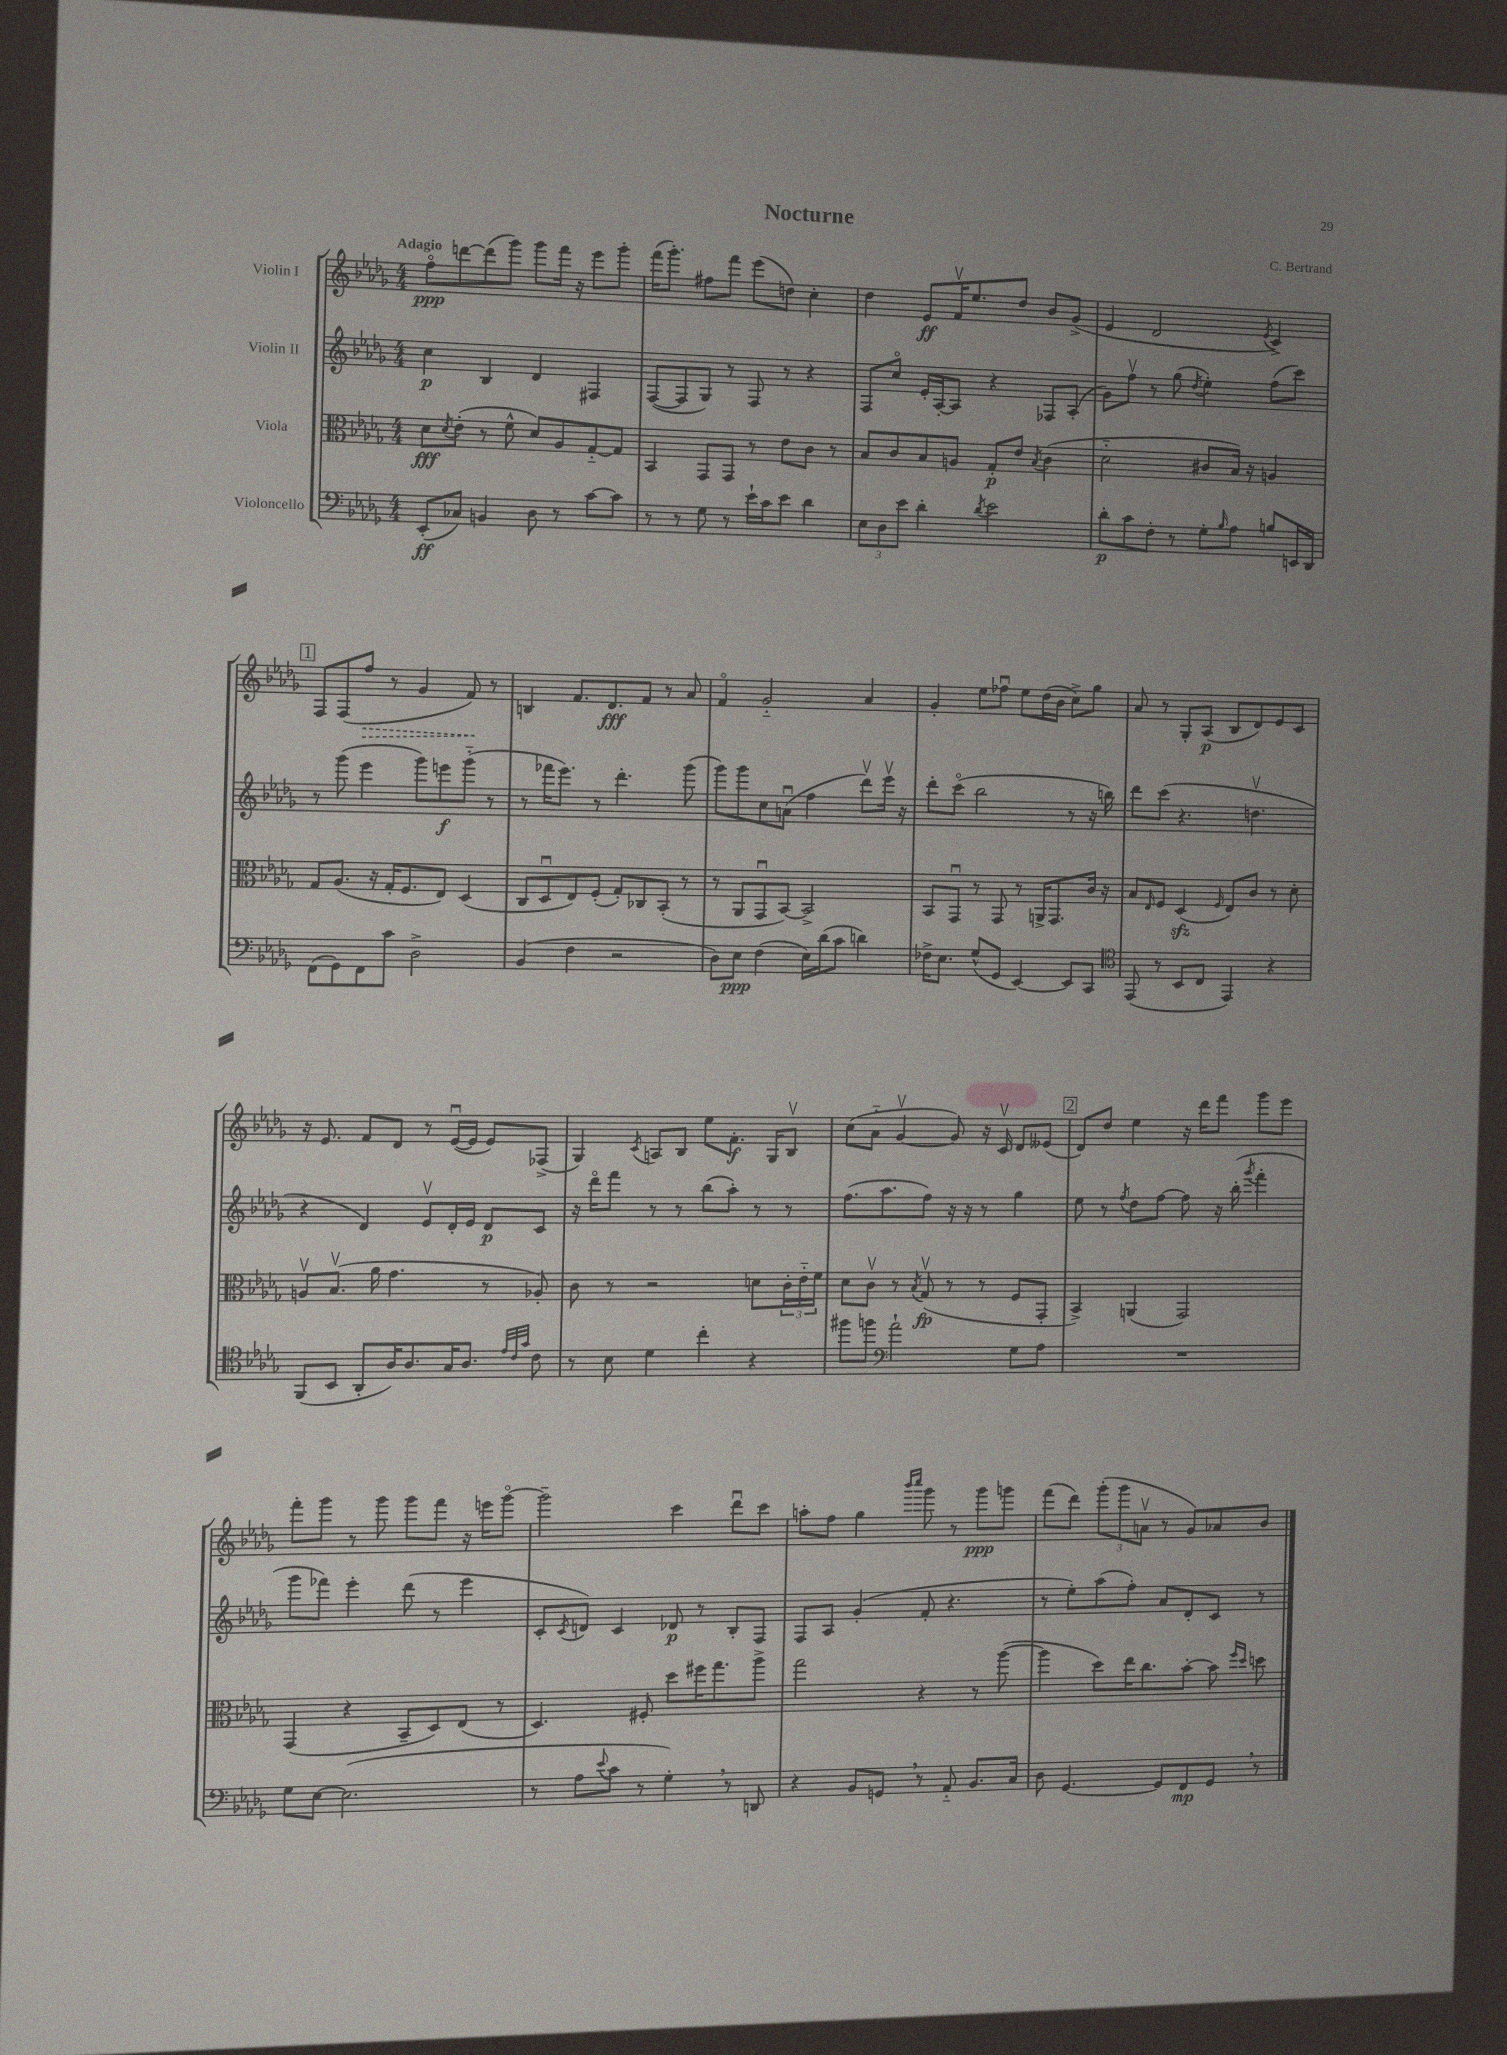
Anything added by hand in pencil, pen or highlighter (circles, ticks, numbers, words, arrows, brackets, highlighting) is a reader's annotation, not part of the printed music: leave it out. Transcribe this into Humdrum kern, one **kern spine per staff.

**kern	**kern	**kern	**kern
*staff4	*staff3	*staff2	*staff1
*clefF4	*clefC3	*clefG2	*clefG2
*k[b-e-a-d-g-]	*k[b-e-a-d-g-]	*k[b-e-a-d-g-]	*k[b-e-a-d-g-]
*M4/4	*M4/4	*M4/4	*M4/4
(8EE-'	8d-	4cc	8ffo
.	8qd-	.	.
8C-)	(8e-'	.	[8ddd
4BB	8r	4B-	(8ddd]
.	8f^^	.	8ggg-)
8D-	8d-)	4d-	8ggg-
8r	8A-	.	16fff
.	.	.	16r
[8c	[8G-'~	4F#	8eee-
8c]	8G-]	.	8ggg-'
=	=	=	=
8r	4BB-	([8F	(16fff
.	.	.	8.ggg-')
8r	.	8F]	.
8G-	8GG-	8G-)	8ff#
8r	8GG-	8r	8fff
16e-`	8r	8F	(8eee-
16c	.	.	.
8e-	8e-	8r	8dd)
4d-	8c	4r	4cc'
.	8r	.	.
=	=	=	=
12E-	8B-	8F	4dd-
12D-	.	.	.
.	8c	8cco	.
12e-	.	.	.
4d-'	8B-	16e-'	8e-
.	.	[16A-'	.
.	8A	8A-]	16fv
.	.	.	8.ee-
8qd-	.	.	.
2e-	8G-'	4r	.
.	8e-	.	8dd-
.	8qB-	.	.
.	(4c	8F-	8b-
.	.	(8A-'	(8g-^
=	=	=	=
8d-'	2d-'~	8g-)	4e-
8c	.	8ffv	.
8F'	.	8r	2d-
8r	.	(8gg-	.
.	.	8qdd-	.
8G-'	8c#	4ee-')	.
16qqB-	.	.	.
8A-	16B-)	.	.
.	16r	.	.
.	.	.	8qe-
8B	4A	(8ff	4c^)
16EE	.	8ccc)	.
16DD-	.	.	.
=	=	=	=
(8FF	8G-	8r	8F
8GG-)	(8.A-	(8ggg-	(8F
8FF	.	4eee-	8ff
.	16r	.	.
8c	16G-'	.	8r
.	8.F	.	.
2D-^	.	8ggg-)	4g-
.	8E-)	8eee	.
.	(4D-	(8ggg-'~	8f)
.	.	8r	8r
=	=	=	=
(4BB-	8C	8r	4B
.	8D-u	16fff-	.
.	.	8.eee-)	.
4F	8E-)	.	8.f
.	(8F'	8r	.
.	.	.	8.d-
2r	8G-')	4.ddd-'	.
.	8C-	.	8f
.	(8BB-'	.	8r
.	8r	(8ggg-	8a-
=	=	=	=
8D-)	8r	8ggg-)	4fo
8E-	8AA-	8ggg-	.
(4F	8GG-u	8cc	2g-'~
.	[8BB-)	(8au	.
16E-)	2BB-^]	4ff	.
(16d-	.	.	.
8c	.	.	.
4d)	.	8ddd-v)	4a-
.	.	16eee-v	.
.	.	16r	.
=	=	=	=
16F-^	8BB-	8ddd-'	4g-'
8.E-	.	.	.
.	8GG-u	(8ccco	.
(8G-^^	8r	2bb-	8ee-
8GG-	8GG-	.	8ff-u
[4EE-)	8r	.	8ee-
.	16AA^	.	(16dd-
.	8.GG-	.	16b-
8EE-]	.	8r	8cc^)
8CC	16c	16r	8gg-
.	16r	16bb)	.
=	=	=	=
*clefC4	*	*	*
(8EE-	8B-	8ddd-	8a-
.	16qqE-	.	.
8r	8F	(8ccc	8r
8BB-	(4D-	4.r	8G-'
8C	.	.	(8A-
.	16qqF	.	.
4EE-)	8E-)	.	8B-
.	8c	4.ddv	8d-)
4r	8r	.	8e-
.	8d-'	.	8c
=	=	=	=
(8FF	8Av	4r	16r
.	.	.	8.e-
8BB-	(8.B-v	.	.
8AA-'	.	4d-)	8f
.	16a-	.	.
16A-)	4.g-	.	8d-
8.A-	.	.	.
.	.	8e-v	8r
16G-	.	16d-'	([16e-u
8.A-	.	16e-	16e-]
.	8r	8d-	8e-)
32qqe-	.	.	.
32qqc	.	.	.
32qqg-	.	.	.
8c	8A-')	8c	(8F-^
=	=	=	=
8r	8c	16r	4G-)
.	.	16ddd-o	.
8B-	8r	8fff	.
.	.	.	8qc
4d-	2r	8r	8A
.	.	8r	8B-
4cc'	.	(8bb-	8ee-
.	.	8aa-')	8.f'
4r	8d	8r	.
.	.	.	16G-
.	24c'	8r	8B-v
.	24e-'~	.	.
.	24f	.	.
=	=	=	=
8ff#	8d-	(8.ff	(8cc
8ff	8cv	.	8a-'~
.	.	8.aa-	.
*clefF4	*	*	*
2a-`	8r	.	[4g-v
.	8qB-	.	.
.	(8G-v	8ff)	.
.	8r	16r	8g-])
.	.	16r	.
.	8r	8r	16r
.	.	.	16cv
8G-	8F	4gg-	8d-
8A-	8GG-'	.	(8e--
=	=	=	=
1r	4BB-^)	8ee-	8d-)
.	.	8r	8dd-
.	.	8qff	.
.	(4AA	8dd-	4ee-
.	.	[8ff	.
.	2GG-)	8ff]	16r
.	.	.	16ddd-
.	.	16r	8fff
.	.	(16bb-'	.
.	.	8qggg-	.
.	.	4fff'	8ggg-
.	.	.	8eee-
=	=	=	=
8G-	(4GG-	8ggg-	8fff'
[8E-	.	8fff-)	8ggg-
(2.E-]	4r	4eee-'	8r
.	.	.	8ggg-
.	8BB-~	(8ddd-	8ggg-
.	8D-)	8r	8fff
.	(8E-	4eee-	16r
.	.	.	16eee
.	8r	.	[8ggg-o
=	=	=	=
8r	4.D-)	8c'	2ggg-~]
.	.	8qc	.
8A-	.	8d)	.
8qqe-	.	.	.
8c	.	4c	.
8r	8F#'	.	.
4G-')	8dd-	8d-	4ccc
.	16ff#	8r	.
.	8.gg-	.	.
8r	.	8B-'	8ddd-u
8DD	8aa-^	8F	8ccc
=	=	=	=
4r	2gg-	8F	8aa'
.	.	8A-	8ff
8BB-	.	(4g-'	4gg-
8GG	.	.	.
.	.	.	16qqbbb-
.	.	.	16qqcccc
8r	4r	8f'	8ggg-
8AA-'~	.	4.r	8r
8.BB-	8r	.	8ggg-
.	([8aa-	.	8ggg
16C	.	.	.
=	=	=	=
8D-	4aa-]	8r	(8fff
[4.GG-	.	8ee-')	8ddd-)
.	8dd-)	(8aa-	(12ggg-'
.	.	.	12ggg-
.	16ee-	8ff')	.
.	.	.	12av
.	8.cc	.	.
8GG-]	.	8a-	8r
8FF	[8b-'	8d-'	8g-)
8GG-	8b-]	8c	8a-
.	16qqff	.	.
.	16qqdd-	.	.
8r	8dd	8r	8b-
==	==	==	==
*-	*-	*-	*-
